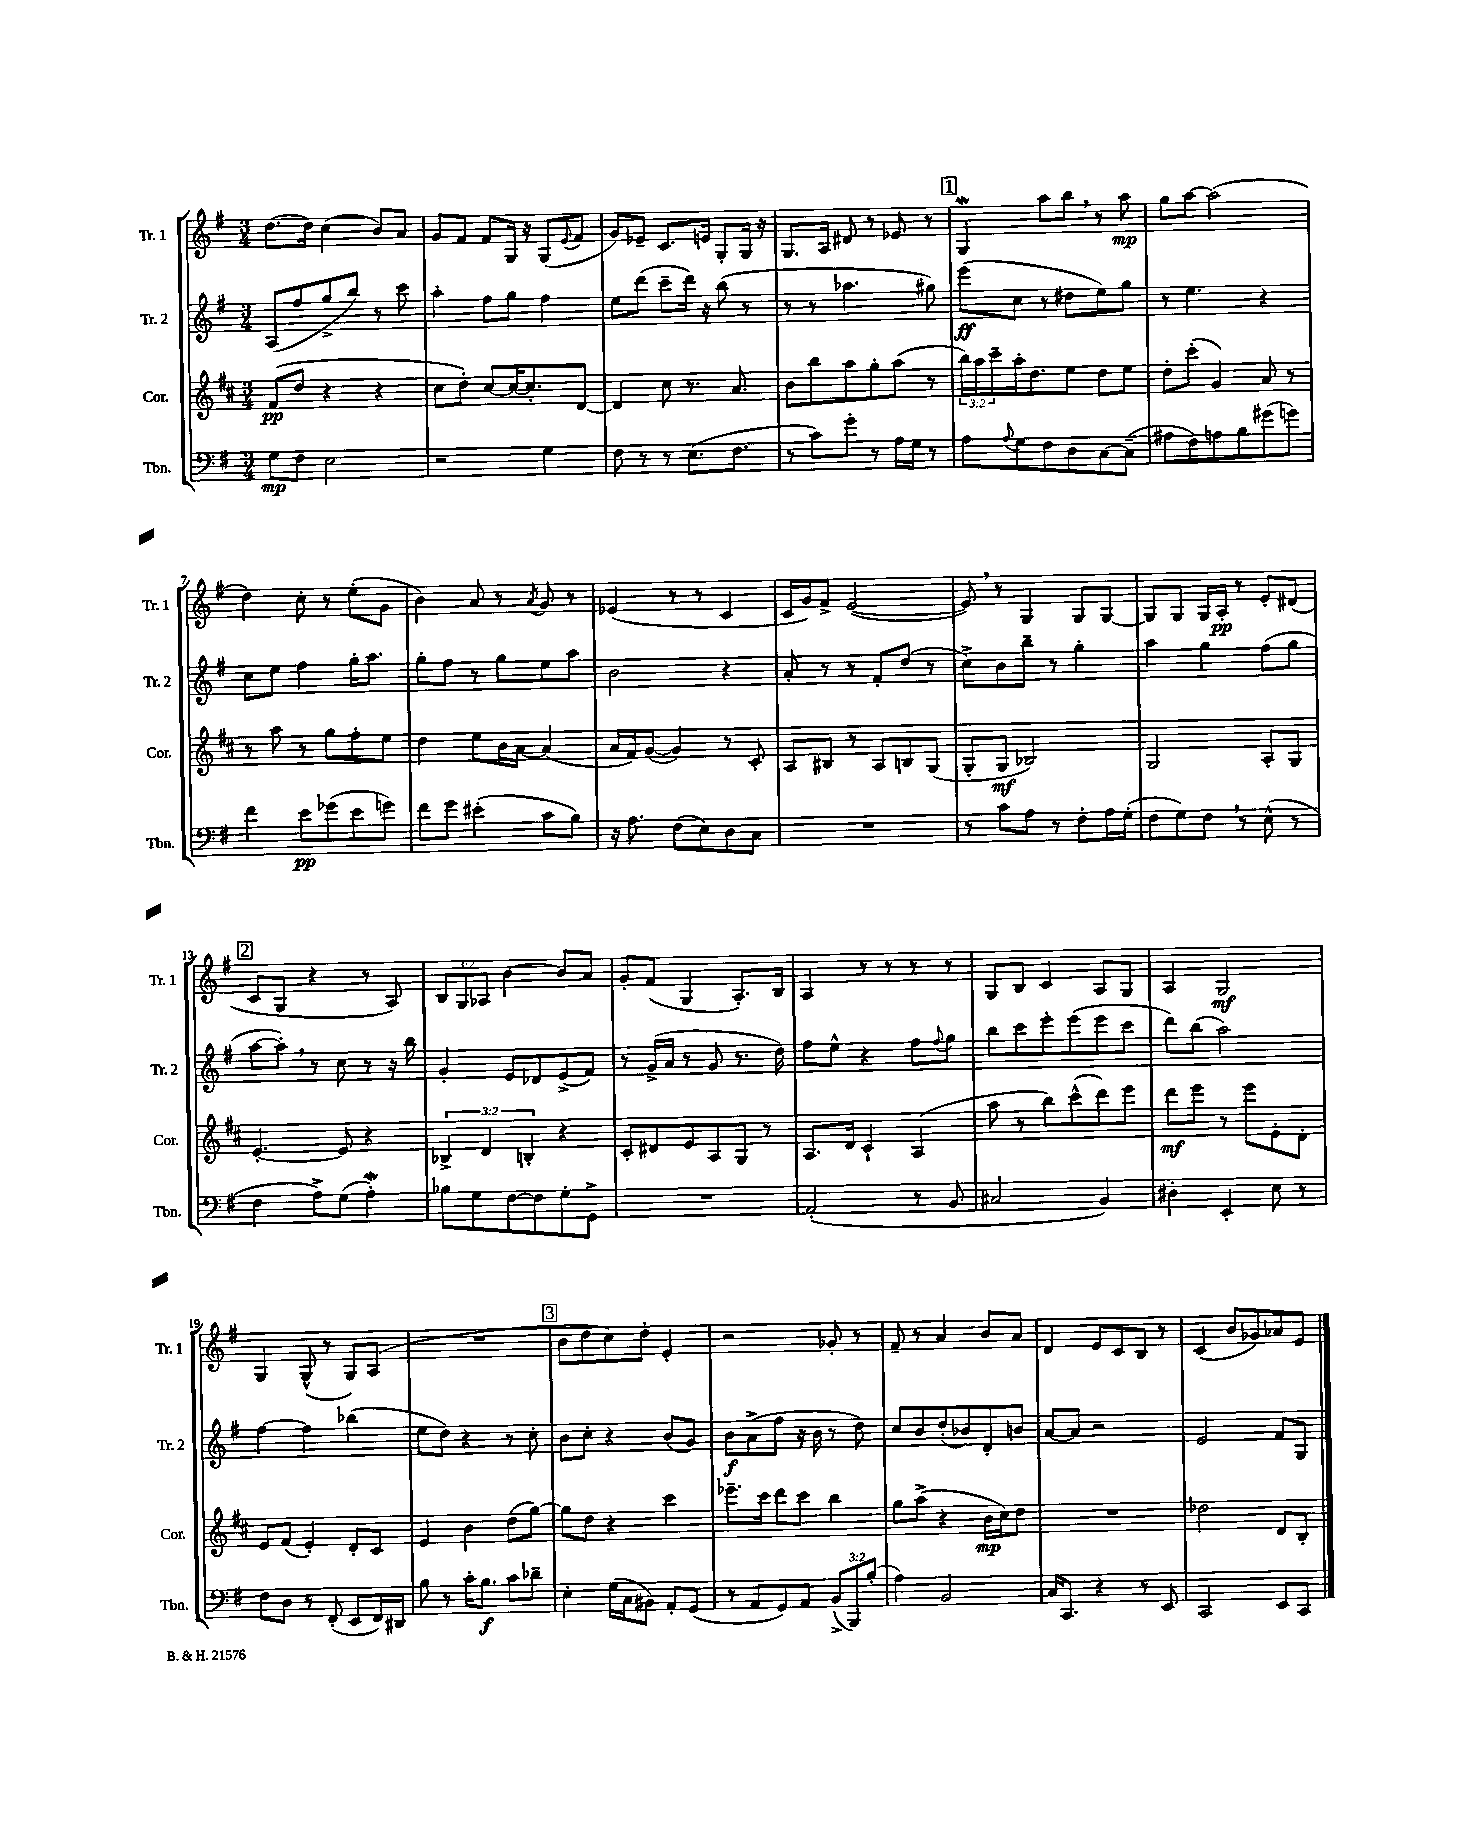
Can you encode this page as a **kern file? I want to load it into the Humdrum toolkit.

**kern	**dynam	**kern	**dynam	**kern	**dynam	**kern	**dynam
*part4	*part4	*part3	*part3	*part2	*part2	*part1	*part1
*staff4	*staff4	*staff3	*staff3	*staff2	*staff2	*staff1	*staff1
*I"Tbn.	*	*I"Cor.	*	*I"Tr. 2	*	*I"Tr. 1	*
*I'Tbn.	*	*I'Cor.	*	*I'Tr. 2	*	*I'Tr. 1	*
*clefF4	*	*clefG2	*	*clefG2	*	*clefG2	*
*k[f#]	*	*k[f#c#]	*	*k[f#]	*	*k[f#]	*
*M3/4	*	*M3/4	*	*M3/4	*	*M3/4	*
=1	=1	=1	=1	=1	=1	=1	=1
8G\L	mp	(8f#/L	pp	(8A/L	.	[8.dd\L	.
8F#\J	.	8dd/J	.	8ff#/	.	.	.
.	.	.	.	.	.	16dd\Jk]	.
2E\	.	4r	.	8gg^/	.	(4cc\	.
.	.	.	.	8bb/J)	.	.	.
.	.	4r	.	8r	.	8b/L)	.
.	.	.	.	8ccc\	.	8a/J	.
=2	=2	=2	=2	=2	=2	=2	=2
2r	.	8cc#\L	.	4aa'\	.	8g/L	.
.	.	8dd'\J)	.	.	.	8f#/J	.
.	.	[8cc#/L	.	8ff#\L	.	8f#/L	.
.	.	16cc#/K_	.	8gg\J	.	16G/Jk	.
.	.	8.cc#'/]	.	.	.	16r	.
4G\	.	.	.	4ff#\	.	(8G/L	.
.	.	.	.	.	.	8qqe/	.
.	.	[8d/J	.	.	.	8f#/J	.
=3	=3	=3	=3	=3	=3	=3	=3
8F#\	.	4d/]	.	8ee\L	.	8g/L)	.
8r	.	.	.	(8ddd\J	.	8e-X~/J	.
8r	.	8cc#\	.	8ccc~\L	.	8.c/L	.
(8.E\L	.	8.r	.	16ddd\Jk)	.	.	.
.	.	.	.	16r	.	16en/Jk	.
.	.	.	.	(8bb\	.	8G'/L	.
8.F#\J	.	8.a/	.	.	.	.	.
.	.	.	.	8r	.	16G/Jk	.
.	.	.	.	.	.	16r	.
=4	=4	=4	=4	=4	=4	=4	=4
8r	.	8b\L	.	8r	.	8.G/L	.
8c\L)	.	8bb\	.	8r	.	.	.
.	.	.	.	.	.	16A/Jk	.
8g'\J	.	8aa\	.	4.aa-X\	.	8d#X/	.
8r	.	8gg'\	.	.	.	8r	.
16A\LL	.	(8aa\J	.	.	.	8e-X/	.
16G\JJ	.	.	.	.	.	.	.
8r	.	8r	.	8gg#X\)	.	8r	.
!!LO:REH:place=s1:t=1
=5	=5	=5	=5	=5	=5	=5	=5
8A\L	.	24bb\LL)	.	(8eee\L	ff	4Gw/	.
.	.	24aa\	.	.	.	.	.
.	.	24ccc#~\	.	.	.	.	.
8qqA/	.	.	.	.	.	.	.
8G\	.	16aa'\J	.	8cc\J	.	.	.
.	.	8.dd\	.	.	.	.	.
8F#\	.	.	.	8r	.	8aa\L	.
8D\	.	8ee\J	.	8dd#X\L	.	8bb,\J	.
[8C\	.	8dd\L	.	8ee\)	.	8r	.
(8C~\J]	.	8ee\J	.	8gg\J	.	8aa\	mp
=6	=6	=6	=6	=6	=6	=6	=6
8A#X\L	.	8dd'\L	.	8r	.	8gg\L	.
8F#\)	.	(8ccc#'\J	.	4.ee\	.	[8aa\J	.
8An\	.	4g/)	.	.	.	(2aa\]	.
8B\	.	.	.	.	.	.	.
(8g#X\	.	8a/	.	4r	.	.	.
8gn\J)	.	8r	.	.	.	.	.
!!LO:LB:g=z
=7	=7	=7	=7	=7	=7	=7	=7
4f#\	.	8r	.	8cc\L	.	4dd\)	.
.	.	8aa\	.	8ee\J	.	.	.
8e\L	pp	8r	.	4ff#\	.	8cc'\	.
(8g-X\	.	8gg\L	.	.	.	8r	.
8e\	.	8ff#'\	.	16gg'\KL	.	(8ee'\L	.
.	.	.	.	8.aa\J	.	.	.
8gn\J)	.	8ee\J	.	.	.	8g\J	.
=8	=8	=8	=8	=8	=8	=8	=8
8f#\L	.	4dd\	.	8gg'\L	.	4b\)	.
8g\J	.	.	.	8ff#\J	.	.	.
(4e#X'\	.	8ee\L	.	8r	.	8a/	.
.	.	16b\L	.	8gg\L	.	8r	.
.	.	[16a\JJ	.	.	.	.	.
.	.	.	.	.	.	8qa/	.
8c\L	.	(4a/]	.	8ee\	.	8g/	.
8B\J)	.	.	.	8aa\J	.	8r	.
=9	=9	=9	=9	=9	=9	=9	=9
16r	.	16a/LL	.	2b\	.	(4e-X/	.
8.A\	.	16f#/J)	.	.	.	.	.
.	.	([8g/J	.	.	.	.	.
(8F#\L	.	4g/])	.	.	.	8r	.
8E\)	.	.	.	.	.	8r	.
8D\	.	8r	.	4r	.	4c/	.
8C\J	.	8c#'/	.	.	.	.	.
=10	=10	=10	=10	=10	=10	=10	=10
2.r	.	8A/L	.	8a'/	.	16c/LL	.
.	.	.	.	.	.	16g/J)	.
.	.	8B#X/J	.	8r	.	8f#^/J	.
.	.	8r	.	8r	.	([2e/	.
.	.	8A/L	.	8f#'/L	.	.	.
.	.	8Bn/	.	(8dd/J	.	.	.
.	.	(8G/J	.	8r	.	.	.
=11	=11	=11	=11	=11	=11	=11	=11
8r	.	8G'/L	.	8cc^\L)	.	8e,/])	.
8c\L	.	8G/J	mf	8b\	.	8r	.
8A\J	.	2B-X/)	.	8bb~\J	.	4G/	.
8r	.	.	.	8r	.	.	.
8F#'\L	.	.	.	4gg'\	.	8G/L	.
16A\L	.	.	.	.	.	[8G/J	.
(16G'\JJ	.	.	.	.	.	.	.
=12	=12	=12	=12	=12	=12	=12	=12
8F#\L	.	2G/	.	4aa\	.	8G/L]	.
8G\)	.	.	.	.	.	8G/J	.
8F#,\J	.	.	.	4gg\	.	16G/LL	.
.	.	.	.	.	.	16A'/JJ	pp
8r	.	.	.	.	.	8r	.
(8E^^\	.	8A'/L	.	(8ff#\L	.	8e'/L	.
8r	.	8G/J	.	8gg\J	.	(8d#X/J	.
!!LO:LB:g=z
!!LO:REH:place=s1:t=2
=13	=13	=13	=13	=13	=13	=13	=13
4F#\	.	[4.e'/	.	[8aa\L	.	8c/L	.
.	.	.	.	8aa',\J])	.	8G/J	.
8A^\L)	.	.	.	8r	.	4r	.
(8G\J	.	8e/]	.	8cc\	.	.	.
4AW'\)	.	4r	.	8r	.	8r	.
.	.	.	.	16r	.	8A/)	.
.	.	.	.	16bb\	.	.	.
=14	=14	=14	=14	=14	=14	=14	=14
8B-X\L	.	6B-X^/	.	4g'/	.	12B/L	.
.	.	.	.	.	.	12G/	.
8G\	.	.	.	.	.	.	.
.	.	6d/	.	.	.	12A-X/J	.
[8F#\	.	.	.	8e/L	.	[4b\	.
.	.	6Bn'/	.	.	.	.	.
8F#\]	.	.	.	8d-X/	.	.	.
8G'\	.	4r	.	(8e^/	.	8b/L]	.
8GG^\J	.	.	.	8f#/J)	.	8a/J	.
=15	=15	=15	=15	=15	=15	=15	=15
2.r	.	8c#'/L	.	8r	.	8g'/L	.
.	.	8d#X/	.	(16g^/LL	.	(8f#/J	.
.	.	.	.	16a/JJ	.	.	.
.	.	8e/	.	8r	.	4G/	.
.	.	8A/	.	8g/	.	.	.
.	.	8G/J	.	8.r	.	8.A'/L)	.
.	.	8r	.	.	.	.	.
.	.	.	.	16dd\)	.	16B/Jk	.
=16	=16	=16	=16	=16	=16	=16	=16
(2AA'/	.	8.A/L	.	8ff#\L	.	4A/	.
.	.	.	.	8ee^^\J	.	.	.
.	.	16d/Jk	.	.	.	.	.
.	.	4c#`/	.	4r	.	8r	.
.	.	.	.	.	.	8r	.
8r	.	(4A/	.	8ff#\L	.	8r	.
.	.	.	.	8qqff#/	.	.	.
8BB/	.	.	.	8gg\J	.	8r	.
=17	=17	=17	=17	=17	=17	=17	=17
2C#X/	.	8aa\	.	8bb\L	.	8G/L	.
.	.	8r	.	8ccc\	.	8B/J	.
.	.	8bb\L)	.	8eee'\	.	4c/	.
.	.	(8ccc#^^\	.	(8eee\	.	.	.
4BB/)	.	8ddd\)	.	8eee\	.	8A/L	.
.	.	8eee\J	.	8ccc\J	.	8G/J	.
=18	=18	=18	=18	=18	=18	=18	=18
4D#X'\	.	8ddd\L	mf	8ddd\L)	.	4A/	.
.	.	8eee\J	.	(8bb\J	.	.	.
4EE'/	.	8r	.	2aa\)	.	2G/	mf
.	.	8eee\L	.	.	.	.	.
8E\	.	8e'\	.	.	.	.	.
8r	.	8d'\J	.	.	.	.	.
!!LO:LB:g=z
=19	=19	=19	=19	=19	=19	=19	=19
8F#\L	.	8e/L	.	[4ff#\	.	4G/	.
8D\J	.	(8f#/J	.	.	.	.	.
8r	.	4e'/)	.	4ff#\]	.	(8G^^/	.
(8FF#'/	.	.	.	.	.	8r	.
8EE/L	.	8d'/L	.	(4bb-X\	.	8G/L)	.
16FF#/L)	.	8c#/J	.	.	.	(8A/J	.
16DD#X/JJ	.	.	.	.	.	.	.
=20	=20	=20	=20	=20	=20	=20	=20
8B\	.	4e/	.	8ee\L	.	2.r	.
8r	.	.	.	8dd\J)	.	.	.
16c'\KL	.	4b\	.	4r	.	.	.
8.B\J	f	.	.	.	.	.	.
8c\L	.	(8dd\L	.	8r	.	.	.
8d-X~\J	.	[8gg\J)	.	8cc'\	.	.	.
!!LO:REH:place=s1:t=3
=21	=21	=21	=21	=21	=21	=21	=21
4E'\	.	8gg\L]	.	8b\L	.	8b\L	.
.	.	8dd\J	.	8cc'\J	.	8dd\	.
(16G\LL	.	4r	.	4r	.	8cc\)	.
16C\J	.	.	.	.	.	.	.
8BB#X\J)	.	.	.	.	.	8dd'\J	.
8AA'/L	.	4ccc#\	.	(8b/L	.	4e'/	.
(8GG/J	.	.	.	8g/J)	.	.	.
=22	=22	=22	=22	=22	=22	=22	=22
8r	.	8.eee-X~\L	.	8b\L	f	2r	.
8AA/L	.	.	.	(8a^\	.	.	.
.	.	16ccc#\Jk	.	.	.	.	.
8GG/)	.	8ddd\L	.	8ff#\J	.	.	.
8AA/J	.	8ccc#\J	.	16r	.	.	.
.	.	.	.	16b\	.	.	.
(12BB^/L	.	4bb\	.	8r	.	8g-X'/	.
12BBB/)	.	.	.	.	.	.	.
.	.	.	.	8dd\)	.	8r	.
(12B'/J	.	.	.	.	.	.	.
=23	=23	=23	=23	=23	=23	=23	=23
4A\)	.	8gg\L	.	8cc/L	.	8f#~/	.
.	.	(8aa^\J	.	8b/	.	8r	.
2BB/	.	4r	.	(8dd'/	.	4a/	.
.	.	.	.	8b-X/)	.	.	.
.	.	16b\LL	mp	8d'/	.	8b/L	.
.	.	16cc#\J)	.	.	.	.	.
.	.	8dd\J	.	8bn/J	.	8a/J	.
=24	=24	=24	=24	=24	=24	=24	=24
16C/KL	.	2.r	.	[8a/L	.	4d/	.
8.CC/J	.	.	.	.	.	.	.
.	.	.	.	8a/J]	.	.	.
4r	.	.	.	2r	.	8e/L	.
.	.	.	.	.	.	8c/	.
8r	.	.	.	.	.	8B/J	.
8EE/	.	.	.	.	.	8r	.
=25	=25	=25	=25	=25	=25	=25	=25
2CC/	.	2dd-X\	.	2e/	.	(4c/	.
.	.	.	.	.	.	8b/L	.
.	.	.	.	.	.	8g-X/)	.
8EE/L	.	8d/L	.	8f#/L	.	8a-X/	.
8CC/J	.	8B'/J	.	8G/J	.	8e/J	.
==	==	==	==	==	==	==	==
*-	*-	*-	*-	*-	*-	*-	*-
